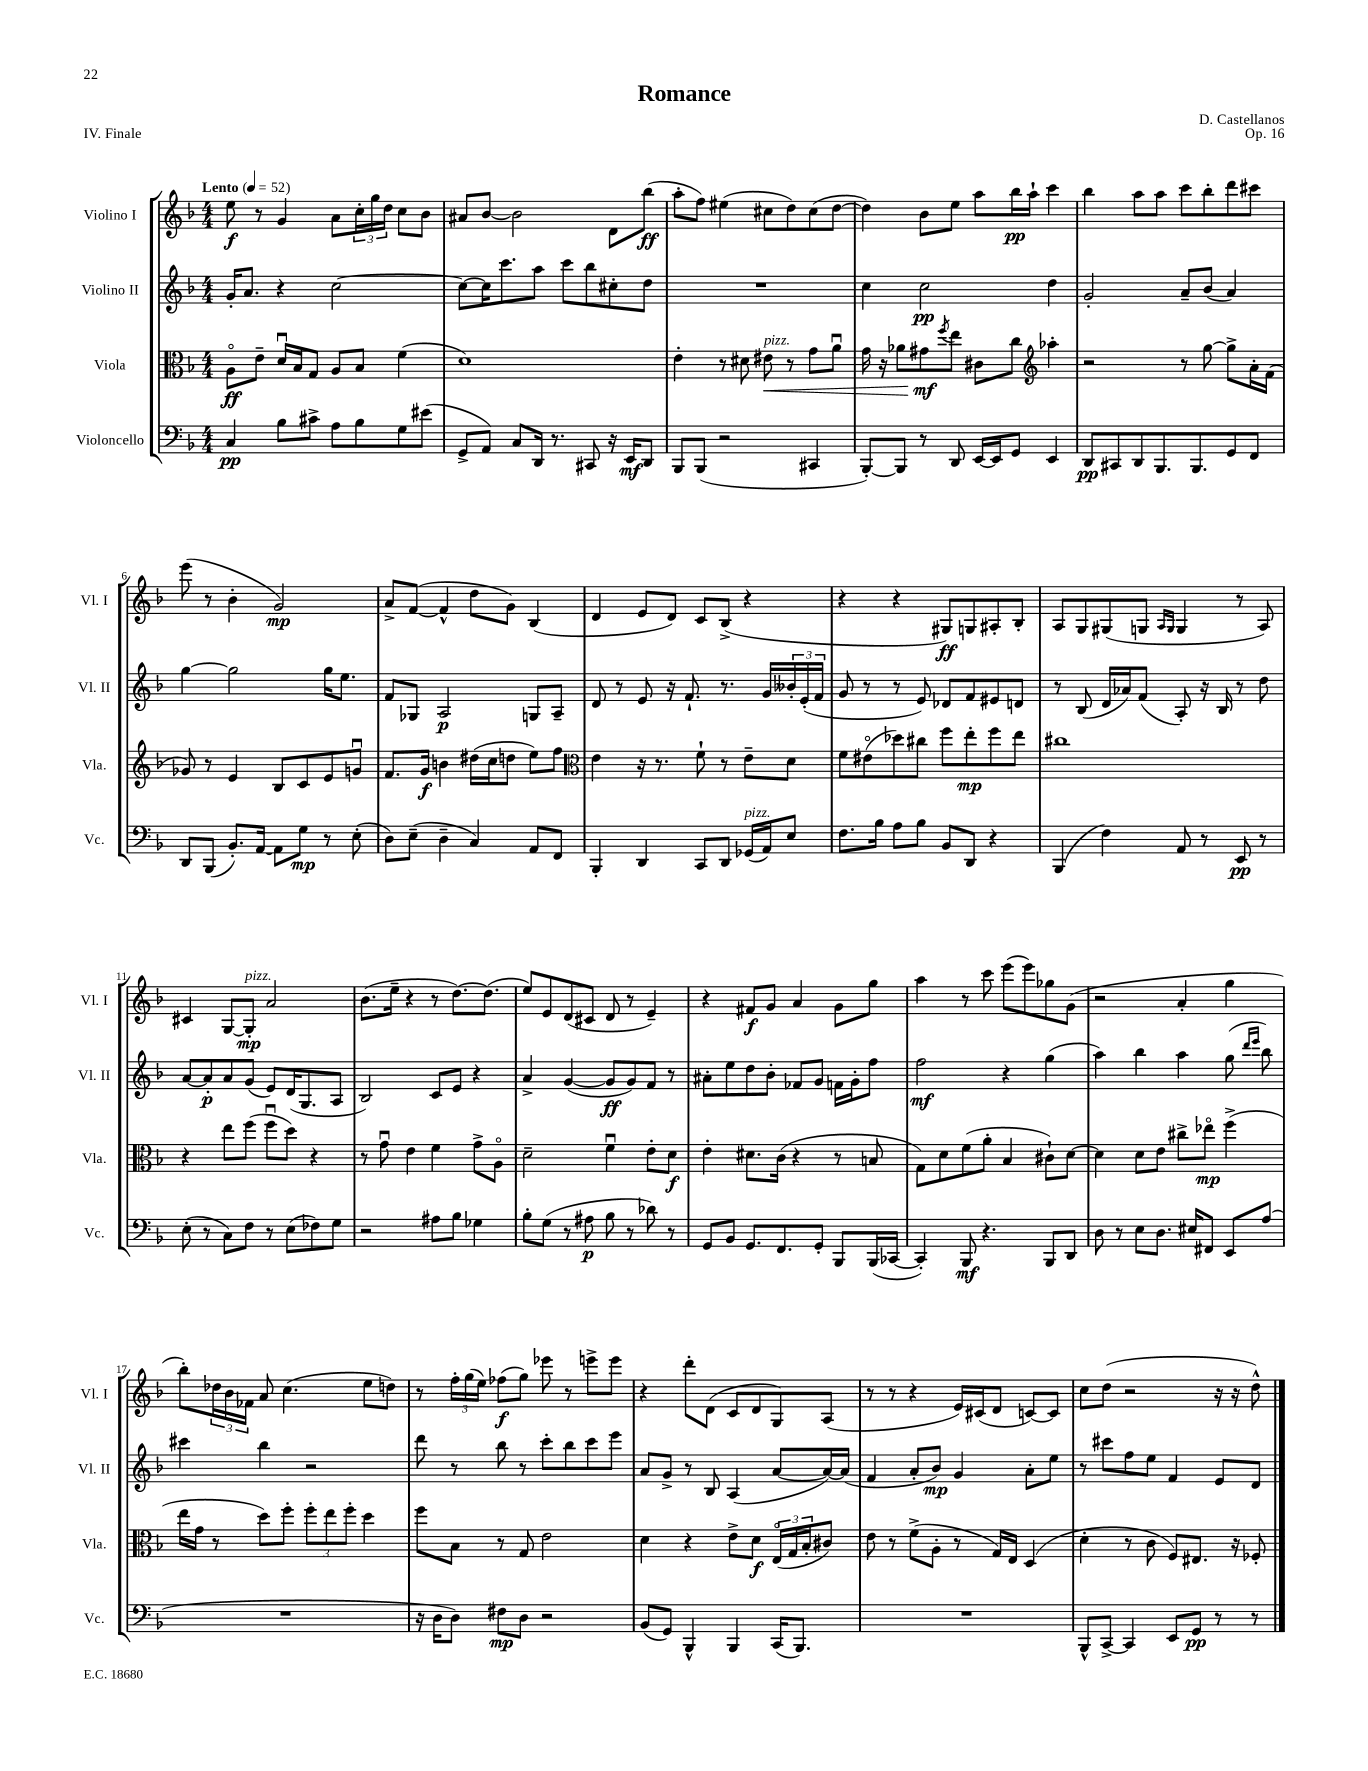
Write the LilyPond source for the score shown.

\header { title = "Romance" composer = "D. Castellanos" opus = "Op. 16" piece = "IV. Finale" }
<<
\new StaffGroup <<
\new Staff = "s0" \with { instrumentName = "Violino I" shortInstrumentName = "Vl. I" } {
    \clef treble \key f \major \numericTimeSignature \time 4/4 \tempo "Lento" 4 = 52
    e''8\f r8 g'4 a'8 \tuplet 3/2 { c''16-. g''16 d''16 } c''8 bes'8 |
    ais'8 bes'8~ bes'2 d'8 bes''8\ff( |
    a''8-. f''8) eis''4( cis''8 d''8) cis''8( d''8~ |
    d''4) bes'8 e''8 a''8 bes''16\pp a''16-! c'''4 |
    bes''4 a''8 a''8 c'''8 bes''8-. d'''8 cis'''8 |
    e'''8( r8 bes'4-. g'2\mp) |
    a'8-> f'8~( f'4-^ d''8 g'8) bes4( |
    d'4 e'8 d'8) c'8 bes8->( r4 |
    r4 r4 gis8\ff) g8 ais8-. bes8-. |
    a8 g8 gis8( g8 \grace { a16 g16 } g4 r8 a8) |
    cis'4 g8~ g8-.\mp^\markup { \italic "pizz." } a'2 |
    bes'8.( e''16-- r4 r8 d''8.~) d''8.( |
    e''8) e'8 d'8( cis'8 d'8 r8 e'4--) |
    r4 fis'8\f g'8 a'4 g'8 g''8 |
    a''4 r8 c'''8 e'''8( e'''8) ges''8 g'8( |
    r2 a'4-. g''4 |
    bes''8-.) \tuplet 3/2 { des''16 bes'16 fes'16 } a'8 c''4.( e''8 d''8) |
    r8 \tuplet 3/2 { f''16-. g''16( e''16) } fes''8\f( g''8) ees'''8 r8 e'''8-> e'''8 |
    r4 d'''8-. d'8( c'8 d'8 g8) a8( |
    r8 r8 r4 e'16) cis'16( d'8 c'8~) c'8 |
    c''8 d''8( r2 r16 r16 d''8-^) \bar "|." |
}
\new Staff = "s1" \with { instrumentName = "Violino II" shortInstrumentName = "Vl. II" } {
    \clef treble \key f \major \numericTimeSignature \time 4/4
    g'16-. a'8. r4 c''2~ |
    c''8~ c''16 c'''8. a''8 c'''8 bes''8 cis''8-. d''8 |
    R1 |
    c''4 c''2\pp d''4 |
    g'2-. a'8-- bes'8( a'4) |
    g''4~ g''2 g''16 e''8. |
    f'8 ges8 a2\p g8 a8-- |
    d'8 r8 e'8 r16 f'8.-! r8. g'16 \tuplet 3/2 { beses'16-. e'16-.( f'16 } |
    g'8 r8 r8 e'8) des'8 f'8 eis'8 d'8 |
    r8 bes8( d'16 aes'16) f'8( a8-.) r16 bes16 r8 d''8 |
    a'8~ a'8-.\p a'8 g'8( e'8) d'16( g8. a8 |
    bes2) c'8 e'8 r4 |
    a'4-> g'4~( g'8\ff g'8) f'8 r8 |
    ais'8-. e''8 d''8 bes'8-. fes'8 g'8 f'16 g'16-. f''8 |
    f''2\mf r4 g''4( |
    a''4) bes''4 a''4 g''8( \grace { d'''16 e'''16 } bes''8) |
    cis'''4 bes''4 r2 |
    d'''8 r8 bes''8 r8 c'''8-. bes''8 c'''8 e'''8 |
    a'8 g'8-> r8 bes8 a4( a'8~ a'16~) a'16( |
    f'4 a'8-. bes'8\mp) g'4 a'8-. e''8 |
    r8 cis'''8 f''8 e''8 f'4 e'8 d'8 \bar "|." |
}
\new Staff = "s2" \with { instrumentName = "Viola" shortInstrumentName = "Vla." } {
    \clef alto \key f \major \numericTimeSignature \time 4/4
    a8\flageolet\ff e'8-- d'16\downbow bes16 g8 a8 bes8 f'4( |
    d'1) |
    e'4-. r8 dis'8 eis'8\<^\markup { \italic "pizz." } r8 g'8 a'8\downbow |
    g'16 r16 aes'8 gis'8\mf\! \acciaccatura { f''8 } e''8 cis'8 c''8 \clef treble aes''4-. |
    r2 r8 g''8~ g''8-> a'16-. f'16( |
    ges'8) r8 e'4 bes8 c'8 e'8 g'8\downbow |
    f'8. g'16\f b'4 dis''16( c''16 d''8 e''8) f''8 |
    \clef alto e'4 r16 r8. f'8-! r8 e'8-- d'8 |
    f'8 eis'8\flageolet( des''8) cis''8 f''8 e''8-.\mp f''8 e''8 |
    cis''1 |
    r4 e''8 f''8( f''8\downbow d''8) r4 |
    r8 g'8\downbow e'4 f'4 g'8-> a8\flageolet |
    d'2-- f'4\downbow e'8-. d'8\f |
    e'4-. dis'8. c'16( r4 r8 b8 |
    g8) d'8 f'8( a'8-. bes4 cis'8-!) d'8~ |
    d'4 d'8 e'8 cis''8-> ees''8\flageolet\mp f''4->( |
    e''16 g'16 r8 d''8) f''8-. \tuplet 3/2 { f''8-. e''8 f''8-. } d''4 |
    f''8 bes8 r8 g8 e'2 |
    d'4 r4 e'8-> d'8\f \tuplet 3/2 { e16\flageolet( g16 bes16-. } cis'8) |
    e'8 r8 f'8->( a8-. r8 g16) e16 d4( |
    d'4-. r8 c'8 f8) eis8. r16 fes8-. \bar "|." |
}
\new Staff = "s3" \with { instrumentName = "Violoncello" shortInstrumentName = "Vc." } {
    \clef bass \key f \major \numericTimeSignature \time 4/4
    c4\pp bes8 cis'8-> a8 bes8 g8 eis'8( |
    g,8-> a,8) c8 d,16 r8. cis,8 r16 e,16\mf d,8 |
    bes,,8 bes,,8( r2 cis,4 |
    bes,,8~-.) bes,,8 r8 d,8 e,16~ e,16 g,8 e,4 |
    d,8\pp cis,8 d,8 bes,,8. bes,,8. g,8 f,8 |
    d,8 bes,,8( bes,8.-.) a,16~ a,8 g8\mp r8 e8-.( |
    d8) e8--( d4-- c4) a,8 f,8 |
    bes,,4-. d,4 c,8 d,8 ges,16^\markup { \italic "pizz." }( a,16) e8 |
    f8. bes16 a8 bes8 bes,8 d,8 r4 |
    bes,,4( f4) a,8 r8 e,8\pp r8 |
    e8-.( r8 c8) f8 r8 e8( fes8) g8 |
    r2 ais8 bes8 ges4 |
    bes8-. g8( r8 ais8\p bes8 r8 des'8) r8 |
    g,8 bes,8 g,8. f,8. g,8-. bes,,8 bes,,16( ces,16~ |
    ces,4-.) bes,,8\mf r4. bes,,8 d,8 |
    d8 r8 e8 d8. eis16 fis,8 e,8 a8( |
    R1 |
    r16 d16 d8) fis8\mp d8 r2 |
    bes,8( g,8) bes,,4-^ bes,,4 c,16( bes,,8.) |
    R1 |
    bes,,8-^ c,8~-> c,4 e,8 g,8\pp r8 r8 \bar "|." |
}
>>
>>
